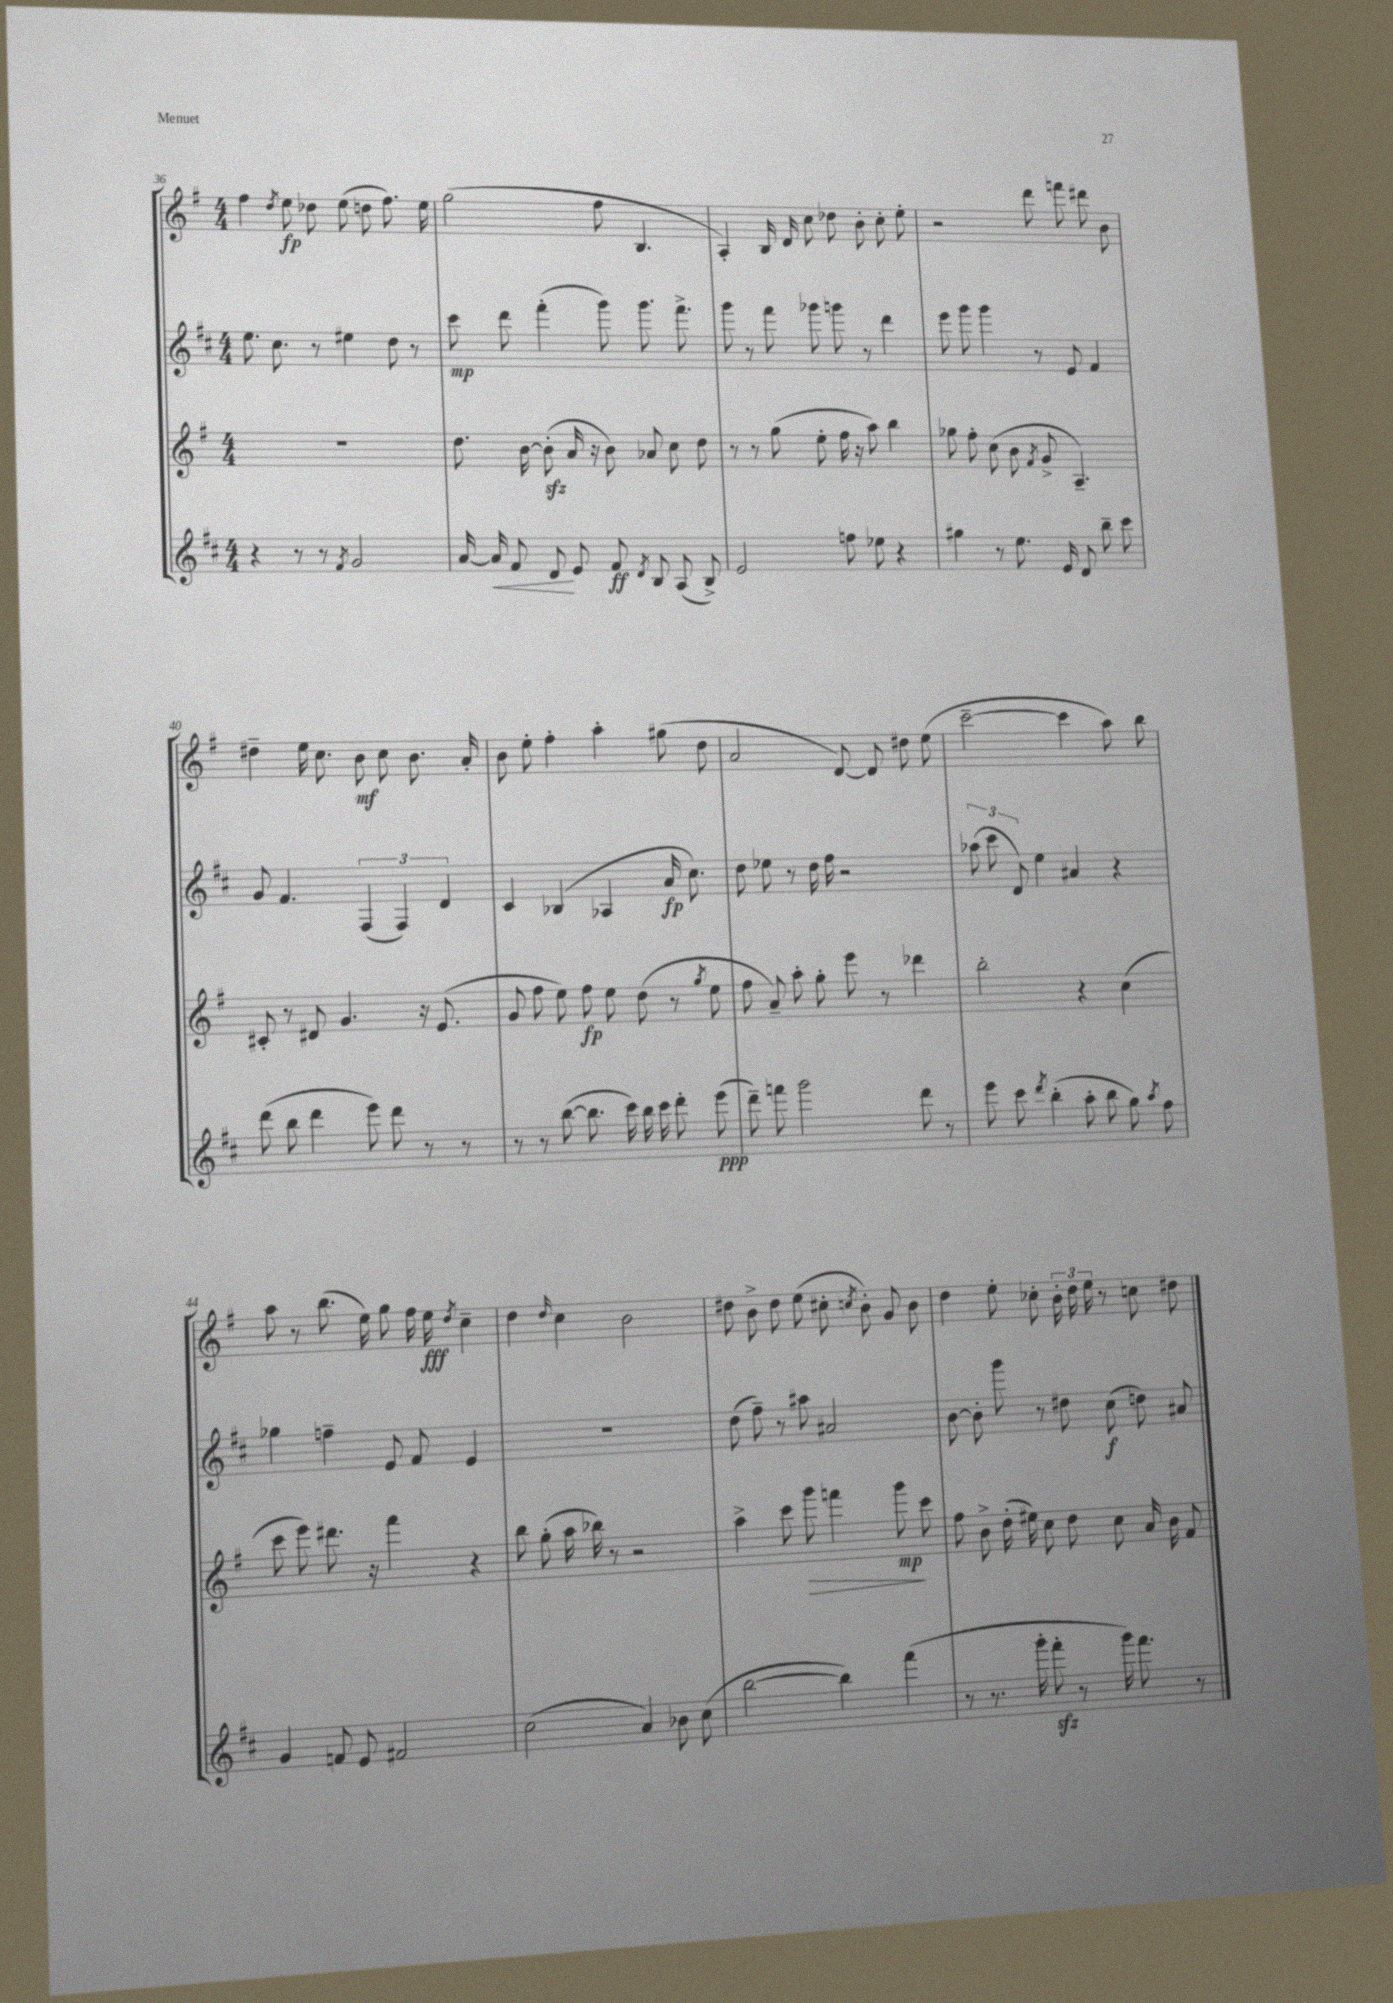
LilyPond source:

<<
\new StaffGroup <<
\new Staff = "s0" {
    \clef treble \key g \major \numericTimeSignature \time 4/4
    \autoBeamOff fis''4 \acciaccatura { d''8 } e''8\fp des''8 e''8( d''8 fis''8.) e''16 |
    g''2( fis''8 b4. |
    a4-.) b16 d'16 c''8 des''8 b'8-. c''8-. e''8-. |
    r2 d'''8 f'''8 dis'''8 b'8 |
    dis''4-- e''16 c''8. b'8\mf c''8 b'8. a'16-. |
    b'8 e''8-. fis''4-. a''4-. gis''8( d''8 |
    a'2 d'8~) d'8 dis''8 e''8( |
    c'''2~-- c'''4 a''8) b''8 |
    a''8 r8 b''8.( e''16) g''8 fis''16 e''16\fff \acciaccatura { d''8 } c''4-- |
    d''4 \grace { d''16 } c''4 b'2 |
    dis''8 b'8-> dis''8 e''8( cis''8-. \acciaccatura { c''8 } b'8-.) g'8 b'8 |
    d''4 e''8-. ces''8-. \tuplet 3/2 { b'16-. d''16 e''16 } r8 c''8 dis''8 \bar "|." |
}
\new Staff = "s1" {
    \clef treble \key d \major \numericTimeSignature \time 4/4
    \autoBeamOff e''8. cis''8. r8 eis''4 d''8 r8 |
    cis'''8\mp d'''8 fis'''4-.( g'''8) g'''8. fis'''8.-> |
    g'''8 r8 fis'''8 ges'''8 g'''8 r8 d'''4 |
    e'''8 g'''8 g'''4 r8 e'8 fis'4 |
    g'8 fis'4. \tuplet 3/2 { fis4( fis4) d'4 } |
    cis'4 bes4( aes4 a'16\fp cis''8.) |
    d''8 ees''8 r8 d''16 fis''16 r2 |
    \tuplet 3/2 { aes''8( cis'''8 d'8) } e''4 ais'4 r4 |
    ges''4 f''4-- e'8 fis'8 e'4 |
    R1 |
    d''8( fis''8--) r8 ais''8 ais'2 |
    b'8~ b'8-. g'''8 r8 dis''8 cis''8\f( d''8) ais'8 \bar "|." |
}
\new Staff = "s2" {
    \clef treble \key g \major \numericTimeSignature \time 4/4
    \autoBeamOff R1 |
    d''8. b'16~ b'8-.\sfz( a'16 r16 b'8) aes'8 c''8 d''8 |
    r8 r8 g''8( e''8-. fis''16 r16 a''8) b''4 |
    ges''8 fis''8-. c''8( b'8 \acciaccatura { fis'8 } g'8-> a4.--) |
    cis'8-. r8 dis'8 g'4. r16 e'8.( |
    g'8 fis''8 e''8) fis''8\fp e''8 d''8( r8 \acciaccatura { g''8 } e''8 |
    fis''8 a'8--) a''8-. g''8-. e'''8 r8 des'''4 |
    b''2-. r4 c''4( |
    c'''8 e'''8) dis'''8. r16 fis'''4 r4 |
    b''8 g''8-.( a''16 bes''16) r8 r2 |
    a''4-> c'''8 g'''8\> f'''4 g'''8\mp\! c'''8 |
    fis''8 b'8-> d''16-.( eis''16) c''8 d''8 c''8 a'16 b'16 fis'8 \bar "|." |
}
\new Staff = "s3" {
    \clef treble \key d \major \numericTimeSignature \time 4/4
    \autoBeamOff r4 r8 r8 \acciaccatura { fis'8 } g'2 |
    a'16~ a'16\< fis'8 d'8\! e'8 fis'8\ff \acciaccatura { d'8 } b8 a8( b8->) |
    e'2 f''8 ees''8 r4 |
    gis''4 r8 e''8. e'16 d'8 b''8-- cis'''8 |
    d'''8( b''8 d'''4 e'''8) d'''8 r8 r8 |
    r8 r8 b''8~( b''8. cis'''16) b''16 cis'''16 d'''8-. e'''8\ppp( |
    d'''8--) f'''8 g'''2 d'''8 r8 |
    e'''8 cis'''8 \acciaccatura { d'''8 } b''4-.( a''8-. b''8 g''8) \acciaccatura { a''8 } fis''8 |
    g'4 f'8 e'8 fis'2 |
    cis''2( a'4) bes'8 cis''8( |
    b''2~ b''4) fis'''4( |
    r8 r8. g'''16-. fis'''8-.\sfz r8 g'''16) fis'''8. r8 \bar "|." |
}
>>
>>
\layout { \context { \Score currentBarNumber = #36 } }
